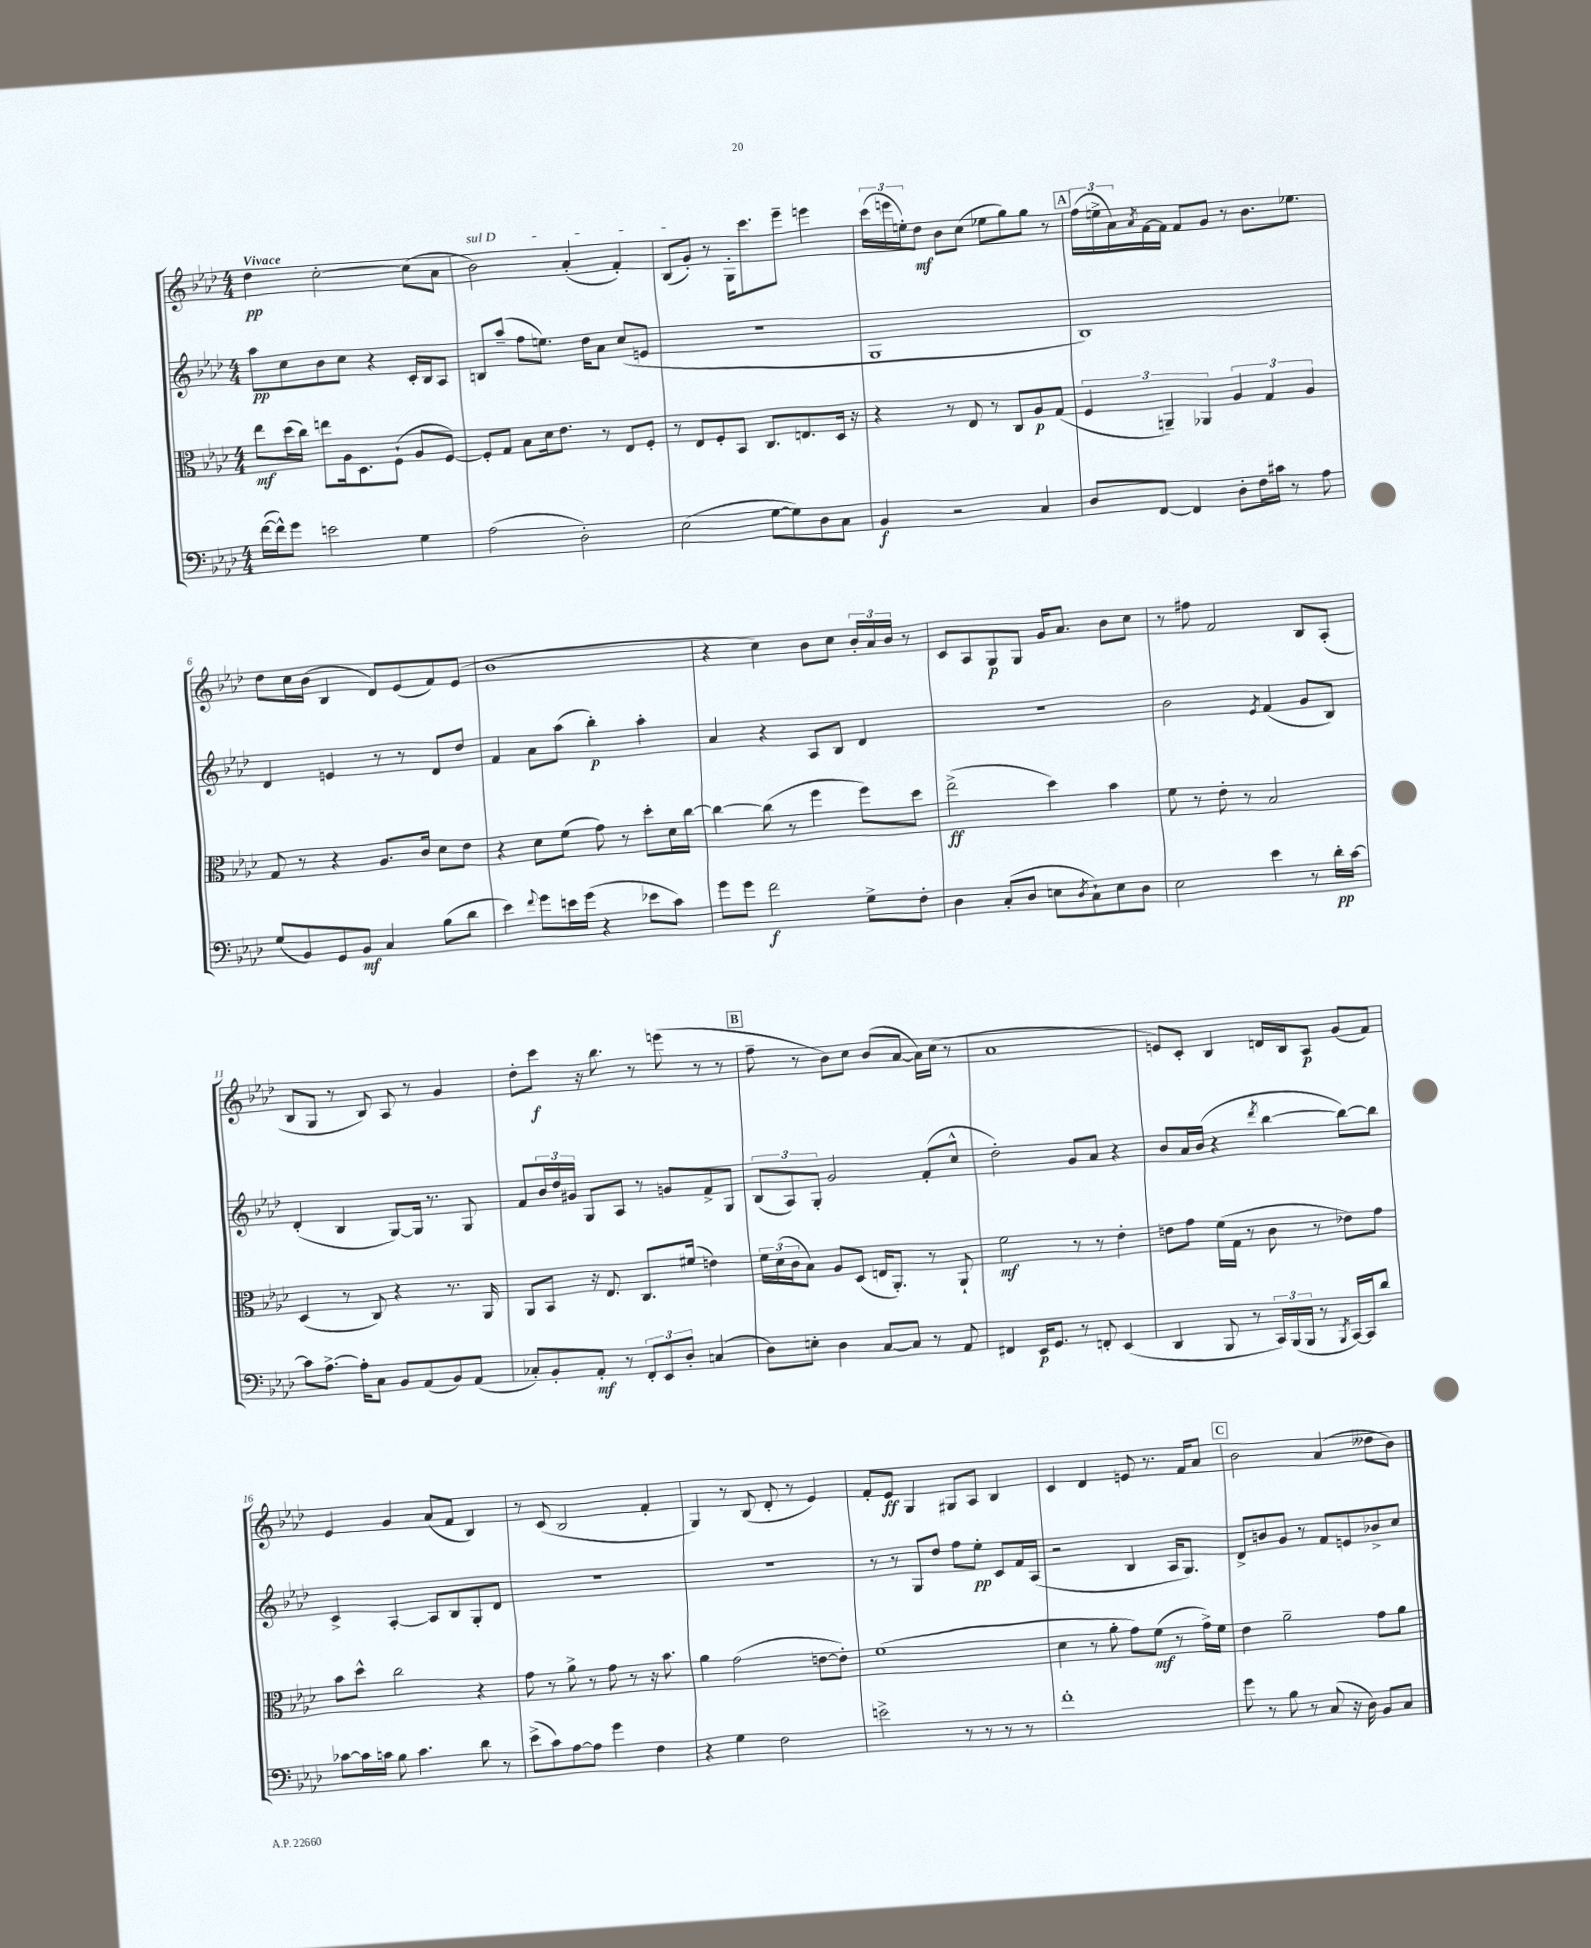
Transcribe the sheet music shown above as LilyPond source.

<<
\new StaffGroup <<
\new Staff = "s0" {
    \clef treble \key aes \major \numericTimeSignature \time 4/4 \tempo "Vivace"
    des''4\pp c''2~-. c''8( aes'8 |
    \once \override TextSpanner.bound-details.left.text = \markup { \italic "sul D" } bes'2\startTextSpan) aes'4-.( f'4-.) |
    bes8( g'8-.\stopTextSpan) r8 g16-. c'''8. ees'''8-- e'''4 |
    \tuplet 3/2 { c'''16( e'''16 e''16-.) } des''8\mf bes'8 c''8( ees''8 g''8) g''8 r8 |
    \mark \markup { \box "A" } \tuplet 3/2 { f''16( e''16-> aes'16) } \acciaccatura { aes'8 } f'16~ f'16 f'8 g'8 r8 bes'8. ees''8. |
    des''8 c''16 bes'16( bes4 des'8) ees'8( f'8) ees'8( |
    bes'1 |
    r4 c''4) bes'8 c''8 \tuplet 3/2 { bes'16-. aes'16 bes'16 } r8 |
    c'8 aes8 g8\p g8 g'16 aes'8. bes'8 c''8 |
    r8 fis''8 f'2 bes8 aes8-.( |
    bes8 g8 r8 bes8) aes8 r8 g'4 |
    des''8-. c'''8\f r16 bes''8. r8 e'''8( r8 r8 |
    \mark \markup { \box "B" } f''8-- r8 bes'8) c''8 bes'8( aes'8~ aes'16) c''16( r8 |
    aes'1 |
    e'8) c'8-. bes4 d'16 bes16 aes8\p g'8( f'8) |
    ees'4 g'4 aes'8( f'8 bes4) |
    r8 c'8( bes2 f'4-. |
    g4) r8 bes8( des'8-. r8 ees'4) |
    f'8-. ees'8\ff g4 gis8 aes8 bes4 |
    c'4 des'4 e'8 r8. f'16 aes'8 |
    \mark \markup { \box "C" } bes'2 aes'4( deses''8 bes'8) \bar "|." |
}
\new Staff = "s1" {
    \clef treble \key aes \major \numericTimeSignature \time 4/4
    aes''8\pp c''8 bes'8 c''8 r4 c'16-. bes16 aes8 |
    b8 aes''8--( f''8 e''8.) des''16 aes'8 c''8( e'8 |
    r1 |
    g1 |
    \mark \markup { \box "A" } bes1) |
    des'4 e'4 r8 r8 des'8 des''8 |
    f'4 aes'8 aes''8( bes''4-.\p) aes''4-. |
    aes'4 r4 aes8 bes8 des'4 |
    R1 |
    bes'2 \acciaccatura { ees'8 } f'4( g'8 bes8) |
    des'4-.( bes4 g8~) g16 r8. g8 |
    f'8 \tuplet 3/2 { bes'16 des''16 gis'16 } g8 aes8 r8 g'8 f'8-> g8 |
    \mark \markup { \box "B" } \tuplet 3/2 { bes8( aes8) g8-. } g'2 f'8-.( c''8-^ |
    des''2-.) g'8 aes'8 r4 |
    bes'8 aes'16 bes'16( r4 \acciaccatura { des'''8 } bes''4~ bes''8~) bes''8 |
    c'4-> aes4~-. aes8 bes8 g8-. des'8 |
    R1 |
    R1 |
    r8 r8 g8 des''8 f''8 ees''8-.\pp c'8 f'16 aes16( |
    r2 bes4 aes16 g8.) |
    \mark \markup { \box "C" } des'8-> b'8 g'8 r8 f'8 e'8 bes'8-> c''8 \bar "|." |
}
\new Staff = "s2" {
    \clef alto \key aes \major \numericTimeSignature \time 4/4
    ees''8\mf des''16( c''16) e''8 aes16 des8. f8-!( aes8 f8~) |
    f8-. g8 bes8 des'16 ees'8. r8 ees8 f8-. |
    r8 ees8 f8-. bes,8 c8. e8. des16 r16 |
    r4 r8 ees8 r8 c8 aes8\p g8( |
    \mark \markup { \box "A" } \tuplet 3/2 { f4 a,4--) aes,4 } \tuplet 3/2 { aes4 g4 aes4 } |
    g8 r8 r4 aes8. c'16 des'8 ees'8 |
    r4 des'8 f'8( g'8) r8 des''8-. des'16 c''16~ |
    c''4~ c''8( r8 f''4 f''8) des''8 |
    ees''2->\ff( des''4) bes'4 |
    f'8 r8 ees'8-. r8 bes2 |
    des4( r8 c8) r4 r8. aes,16 |
    aes,8 bes,8 r16 ees8. c8. fis'16( e'4) |
    \mark \markup { \box "B" } \tuplet 3/2 { f'16 des'16( c'16 } bes8) aes8 des8( e16 aes,8.-.) r8 aes,8-! |
    f'2\mf r8 r8 ees'4-. |
    e'8 g'8 f'16( g16 r8 c'8 r8 ees'8) g'8 |
    bes'8 des''8-^ c''2 r4 |
    g'8 r8 aes'8-> r8 g'8 r8 r16 bes'8. |
    aes'4 g'2( e'8~ e'8-.) |
    f'1( |
    des'4 r8 aes'8-. g'8) f'8\mf( r8 g'16->) f'16 |
    \mark \markup { \box "C" } ees'4 aes'2-- g'8 aes'8 \bar "|." |
}
\new Staff = "s3" {
    \clef bass \key aes \major \numericTimeSignature \time 4/4
    f'16~( f'16-^) g'8 e'2 g4 |
    aes2( des2-.) |
    ees2( g8~ g8) des8 c8 |
    bes,4\f r2 c4 |
    \mark \markup { \box "A" } des8 f,8~ f,4 des8-. f16 cis'16 r8 aes8 |
    g8( bes,8) g,8 bes,8\mf c4 bes8( des'8 |
    ees'4) \appoggiatura { f'8 } g'8 e'16 g'16( r4 ees'8 c'8) |
    g'8 g'8 f'2\f g8-> f8-. |
    des4 c8-.( des8 e8 \acciaccatura { des8 } c8-!) e8 des8 |
    ees2 ees'4 r8 des'16-.\pp c'16~ |
    c'8 aes8.~-> aes16-. c8 bes,8 aes,8( bes,8) aes,8( |
    ces8-.) bes,8-. aes,8-.\mf r8 \tuplet 3/2 { f,8-. ees,8 des8-. } c4( |
    \mark \markup { \box "B" } des8) e8-. des4 c8~ c8 r8 aes,8 |
    fis,4 ees,16\p g,8. r8 f,8-. ees,4( |
    des,4 bes,,8 r8 \tuplet 3/2 { c,16) bes,,16( bes,,16 } r8 \acciaccatura { bes,,8 } c,16~) c,16 des'8 |
    ces'8~ ces'16 c'16 bes8 c'4. des'8 r8 |
    ees'8->( c'8) aes8~ aes8 g'4 f4 |
    r4 g4 f2 |
    e'2-> r8 r8 r8 r8 |
    f'1-. |
    \mark \markup { \box "C" } g'8 r8 bes8 r8 c8( r16 des16) bes,8 c8 \bar "|." |
}
>>
>>
